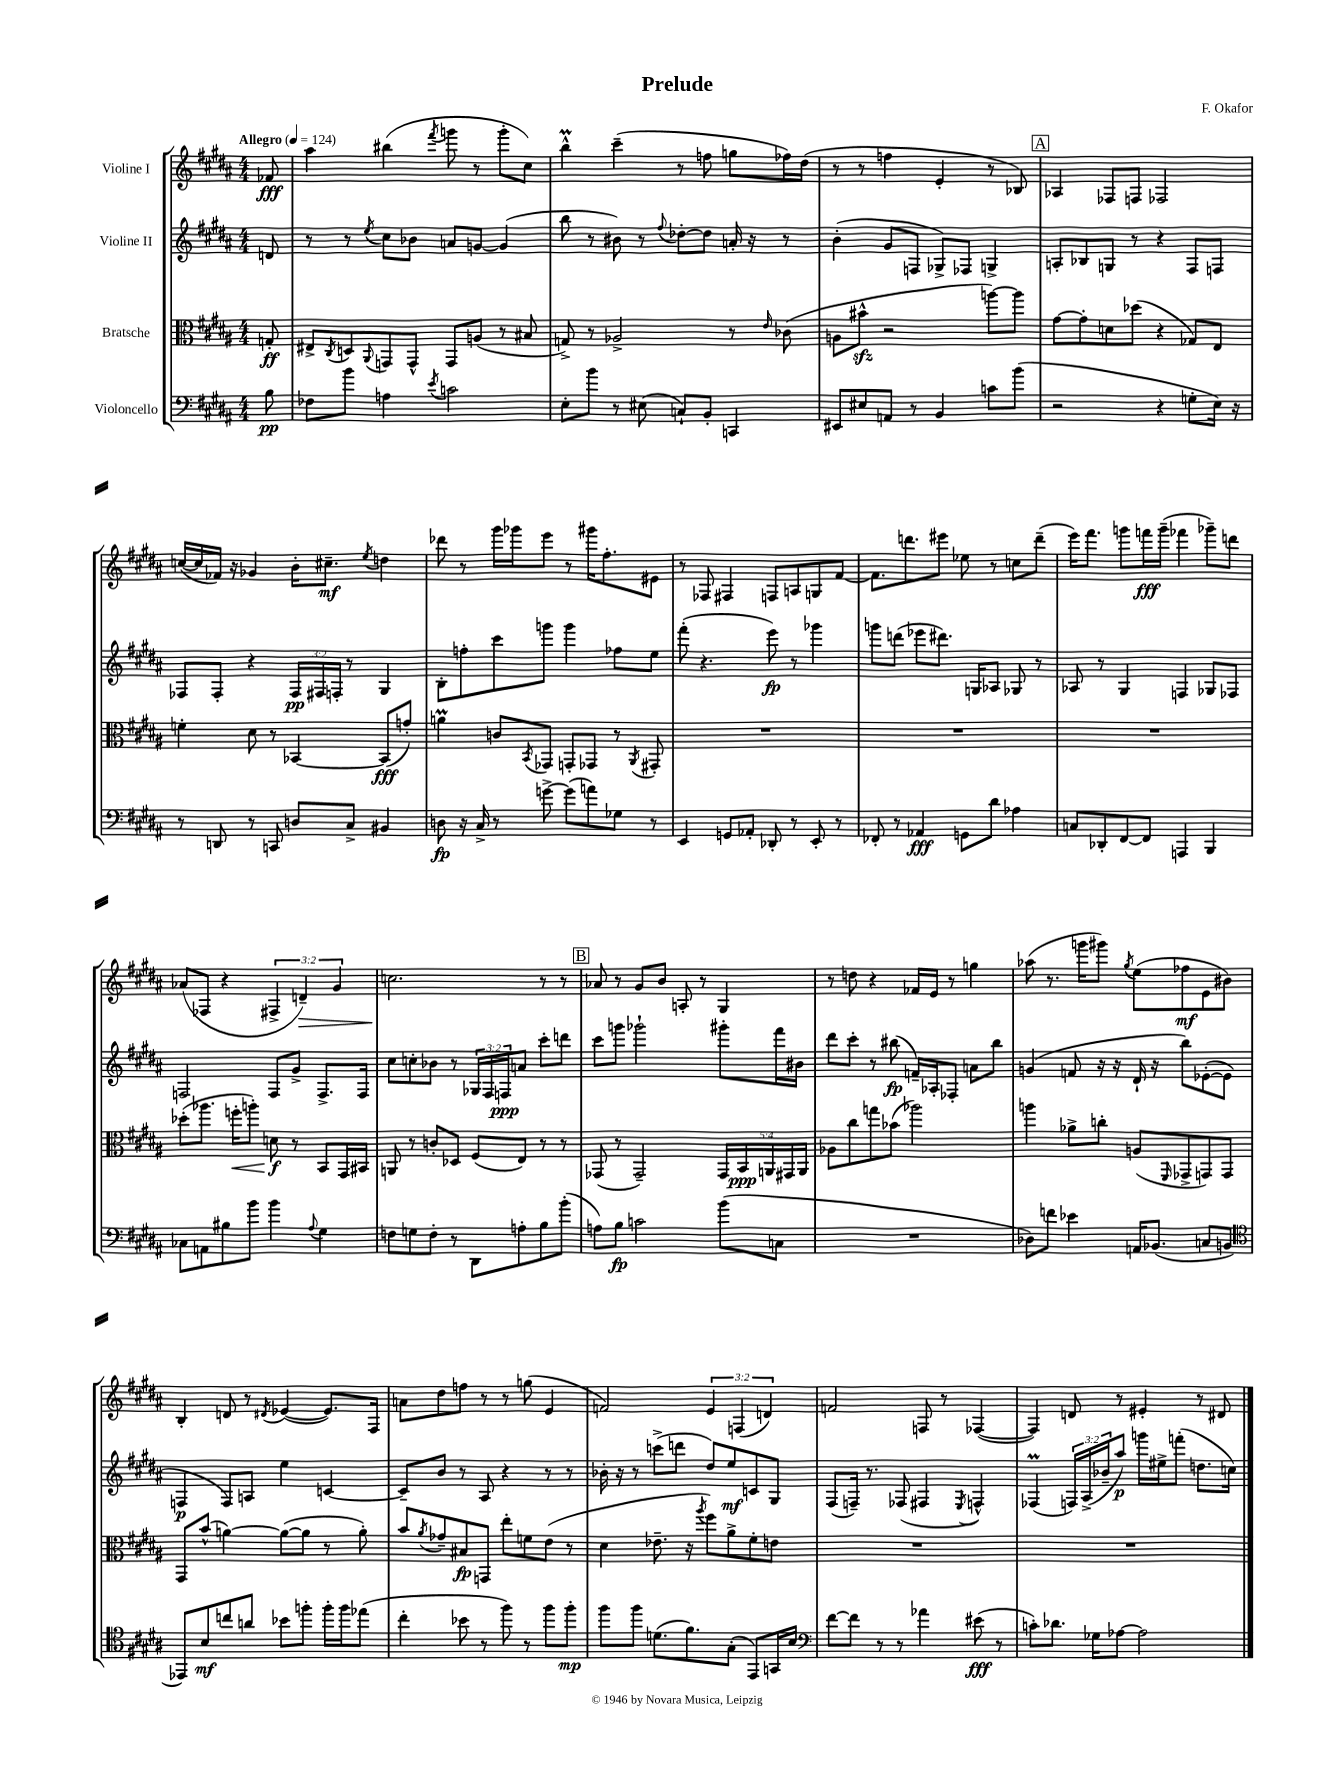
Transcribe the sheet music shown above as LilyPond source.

\header { title = "Prelude" composer = "F. Okafor" }
<<
\new StaffGroup <<
\new Staff = "s0" \with { instrumentName = "Violine I" } {
    \clef treble \key b \major \numericTimeSignature \time 4/4 \override Staff.TupletNumber.text = #tuplet-number::calc-fraction-text \partial 8 \tempo "Allegro" 4 = 124
    fes'8\fff |
    ais''4 bis''4( \acciaccatura { fis'''8 } g'''8 r8 g'''8-. cis''8) |
    b''4-^\prall cis'''4--( r8 f''8 g''8 fes''16) dis''16( |
    r8 r8 f''4 e'4-. r8 bes8) |
    \mark \markup { \box "A" } aes4 fes8 f8 fes2 |
    c''16~( c''16 fes'16) r16 ges'4 b'16-. cis''8.--\mf \acciaccatura { e''8 } d''4 |
    des'''8 r8 gis'''16 ges'''16 e'''8 r8 gis'''16 fis''8.-. eis'8 |
    r8 fes8 fis4 f8 a8 g8 fis'8~ |
    fis'8. d'''8. eis'''8 ees''8 r8 c''8 d'''8--( |
    e'''16) fis'''8. g'''8 f'''16\fff g'''16--( fes'''4 ges'''8--) d'''8 |
    aes'8( fes8 r4 \tuplet 3/2 { fis4-> d'4--\>) gis'4 } |
    c''2.\! r8 r8 |
    \mark \markup { \box "B" } aes'8 r8 gis'8 b'8 a8-. r8 gis4 |
    r8 d''8 r4 fes'16 e'16 r8 g''4 |
    aes''8( r8. g'''16 gis'''8) \acciaccatura { gis''8 } e''8( fes''8\mf e'8 bis'8) |
    b4-. d'8 r8 \acciaccatura { dis'8 } ees'4~( ees'8.) fis16 |
    a'8 dis''8 f''8 r8 r8 g''8( e'4 |
    f'2) \tuplet 3/2 { e'4 f4( d'4) } |
    f'2 f8 r8 fes4~( |
    fes4) d'8 r8 eis'4-. r8 dis'8 \bar "|." |
}
\new Staff = "s1" \with { instrumentName = "Violine II" } {
    \clef treble \key b \major \numericTimeSignature \time 4/4 \override Staff.TupletNumber.text = #tuplet-number::calc-fraction-text \partial 8
    d'8 |
    r8 r8 \acciaccatura { e''8 } cis''8 bes'8 a'8 g'8~ g'4( |
    b''8 r8 bis'8) r8 \appoggiatura { fis''8 } des''8~-. des''8 a'16-. r16 r8 |
    b'4-.( gis'8 f8 ges8->) fes8 g4-> |
    \mark \markup { \box "A" } a8-. bes8 g8 r8 r4 fis8 f8 |
    fes8 fes8-. r4 \tuplet 3/2 { fes16\pp fis16 f16-. } r8 gis4 |
    b8-. f''8-. cis'''8 g'''8 g'''4 fes''8 e''8 |
    fis'''8-.( r4. e'''8\fp) r8 ges'''4 |
    g'''8 d'''8( ees'''8 dis'''8.) g16 aes8 ges8 r8 |
    aes8 r8 gis4 f4 ges8 fes8 |
    f2 f8 gis'8-> f8.-> f16 |
    cis''8 c''8-. bes'8 r8 \tuplet 3/2 { ges16 fis16 f16\ppp } a'8 cis'''8-. d'''8 |
    \mark \markup { \box "B" } cis'''8 g'''8 ges'''2-! gis'''8-. fis'''16 bis'16 |
    dis'''8 cis'''8-. r8 bis''8\fp( f'16--) aes16-. fes8-. a'8 bis''8 |
    g'4( f'8 r16 r16 dis'16-! r16 b''8) ees'8~-.( ees'8 |
    f4\p f8) a8 e''4 c'4~ |
    c'8-- b'8 r8 ais8 r4 r8 r8 |
    bes'16-. r16 r8 c'''8->( d'''8 dis''8) e''8\mf c'8 gis8 |
    fis8( f16--) r8. fes8( fis4 \acciaccatura { e8 } f4-^) |
    fes4\prall( \tuplet 3/2 { f16) ais16->( bes'16-- } ais''8\p) g'''16 eis''16-> f'''8-.( d''8. c''16) \bar "|." |
}
\new Staff = "s2" \with { instrumentName = "Bratsche" } {
    \clef alto \key b \major \numericTimeSignature \time 4/4 \override Staff.TupletNumber.text = #tuplet-number::calc-fraction-text \partial 8
    g8-.\ff |
    eis8-> \acciaccatura { cis8 } d8 \appoggiatura { ais,8 } g,8 g,8-^ g,8 a8( r8 bis8 |
    g8->) r8 aes2-> r8 \grace { e'16 } ces'8( |
    a8 bis'8-^\sfz r2 a''8~) a''8 |
    \mark \markup { \box "A" } gis'8~ gis'8-. d'8 des''8( r4 ges8) e8 |
    f'4-. dis'8 r8 bes,4~ bes,8\fff( g'8-.) |
    a'4\prall c'8 \acciaccatura { b,8 } ges,8 g,8-. ges,8 r8 \acciaccatura { ais,8 } gis,8-. |
    R1 |
    R1 |
    R1 |
    des''8-.( aes''8. f''16-.\< a''8-.) d'8\f\! r8 b,8 gis,16 bis,16 |
    a,8 r8 c'8-. des8 fis8( e8) r8 r8 |
    \mark \markup { \box "B" } ges,8( r8 ges,2--) \tuplet 5/4 { ges,16 b,16\ppp a,16 gis,16 a,16 } |
    aes8 cis''8 g''8 bes'8( aes''2) |
    a''4 aes'8-> c''8-. a8( \grace { fis,16 } ges,8-> g,8) g,8 |
    gis,8 b'8-^( a'4~) a'8~( a'8 r8 a'8-.) |
    b'8 \acciaccatura { ais'8 } ges'8-- bis8\fp g,8 e''8-. f'8 e'8( r8 |
    dis'4 ees'8.-- r16 \acciaccatura { ais''8 } fis''8) ais'8-> fis'8-. e'8 |
    R1 |
    R1 \bar "|." |
}
\new Staff = "s3" \with { instrumentName = "Violoncello" } {
    \clef bass \key b \major \numericTimeSignature \time 4/4 \partial 8
    b8\pp |
    fes8 b'8 a4 \acciaccatura { e'8 } c'2 |
    e8-. b'8 r8 eis8( c8-!) b,8-. c,4 |
    eis,8 eis8 a,8 r8 b,4 c'8 b'8( |
    \mark \markup { \box "A" } r2 r4 g8-. e16) r16 |
    r8 d,8 r8 c,8 d8 cis8-> bis,4 |
    d8\fp r16 cis16-> r8 g'8~-> g'8( a'8) ges8 r8 |
    e,4 g,8 aes,8-. des,8-. r8 e,8-. r8 |
    fes,8-. r8 aes,4\fff g,8 dis'8 aes4 |
    c8 des,8-. fis,8~ fis,8 a,,4 b,,4 |
    ces8 a,8 bis8 b'8 b'4 \appoggiatura { ais8 } gis4 |
    f8 g8 f8-. r8 dis,8 a8-. b8 b'8-.( |
    \mark \markup { \box "B" } a8) b8\fp c'2 b'8( c8 |
    R1 |
    des8) f'8 ees'4 a,16 bes,8.( c8 b,8 |
    \clef tenor ees,8) b8\mf c''8 a'8 bes'8 f''8-. f''16-. f''16 ees''8( |
    cis''4-. bes'8 r8 fis''8) r8 fis''8 fis''8-.\mp |
    fis''8 fis''8 d'8.( fis'8.) gis8-.( e,8) g,16 b16 |
    \clef bass fis'8~ fis'8 r8 r8 aes'4 eis'8\fff( r8 |
    c'8-.) des'8. ges16 aes8~ aes2 \bar "|." |
}
>>
>>
\layout { \context { \Score \remove "Bar_number_engraver" } }
